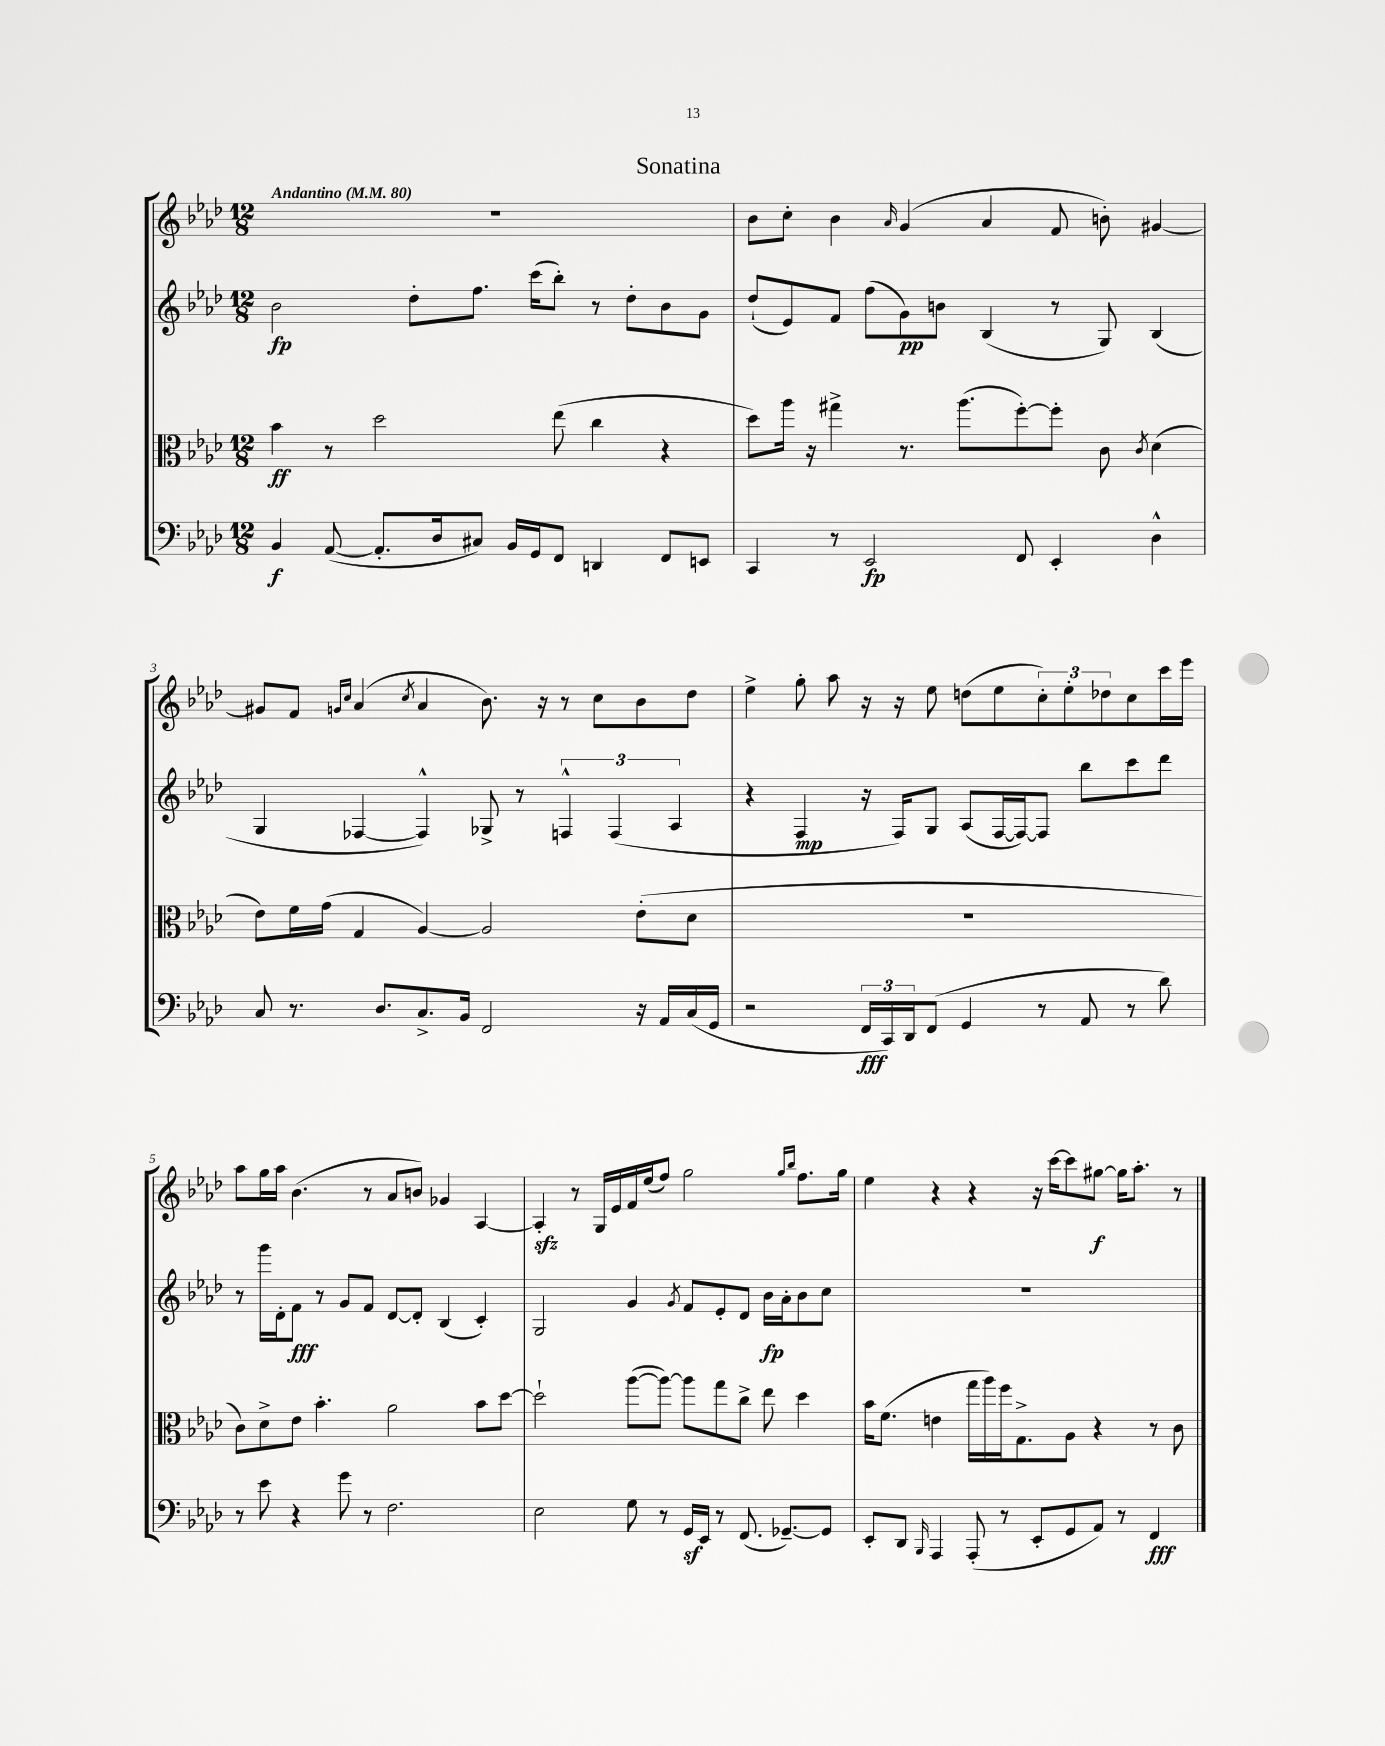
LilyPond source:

\header { title = "Sonatina" }
<<
\new StaffGroup <<
\new Staff = "s0" {
    \clef treble \key aes \major \numericTimeSignature \time 12/8 \tempo "Andantino" 4 = 80
    R1. |
    bes'8 c''8-. bes'4 \grace { aes'16 } g'4( aes'4 f'8 b'8-.) gis'4~ |
    gis'8 f'8 \grace { g'16 c''16 } aes'4( \acciaccatura { c''8 } aes'4 bes'8.) r16 r8 c''8 bes'8 des''8 |
    ees''4-> g''8-. aes''8 r16 r16 ees''8 d''8( ees''8 \tuplet 3/2 { c''8-.) ees''8-. des''8 } c''8 c'''16 ees'''16 |
    aes''8 g''16 aes''16 bes'4.( r8 aes'8 b'8) ges'4 aes4~ |
    aes4-.\sfz r8 g16 ees'16 f'16 ees''16( f''8) g''2 \grace { g''16 bes''16 } f''8. g''16 |
    ees''4 r4 r4 r16 c'''16~ c'''8 gis''8~\f gis''16 aes''8.-. r8 \bar "|." |
}
\new Staff = "s1" {
    \clef treble \key aes \major \numericTimeSignature \time 12/8
    bes'2\fp des''8-. f''8. c'''16( bes''8-.) r8 des''8-. bes'8 g'8 |
    des''8-!( ees'8) f'8 f''8( g'8\pp) b'8 bes4( r8 g8) bes4( |
    g4 fes4~ fes4-^) ges8-> r8 \tuplet 3/2 { f4-^ f4( aes4 } |
    r4 f4\mp r16 f16) g8 aes8( f16~ f16~) f8 bes''8 c'''8 des'''8 |
    r8 g'''16 des'16-. f'8\fff r8 g'8 f'8 des'8~ des'8-. bes4( c'4-.) |
    g2 g'4 \acciaccatura { g'8 } f'8 ees'8-. des'8 bes'16\fp aes'16-. bes'8 c''8 |
    R1. \bar "|." |
}
\new Staff = "s2" {
    \clef alto \key aes \major \numericTimeSignature \time 12/8
    bes'4\ff r8 des''2 ees''8( c''4 r4 |
    des''8) aes''16 r16 gis''4-> r8. aes''8.( f''8~-.) f''8-. c'8 \acciaccatura { c'8 } des'4( |
    ees'8) f'16 g'16( g4 aes4~) aes2 ees'8-.( des'8 |
    R1. |
    c'8) des'8-> ees'8 bes'4.-. aes'2 bes'8 des''8~ |
    des''2-! aes''8~( aes''8~) aes''8 g''8 c''8-> ees''8 des''4 |
    bes'16 f'8.( e'4 g''16 aes''16) f''16 g8.-> aes8 r4 r8 c'8 \bar "|." |
}
\new Staff = "s3" {
    \clef bass \key aes \major \numericTimeSignature \time 12/8
    bes,4\f aes,8~( aes,8.-. des16 cis8) bes,16 g,16 f,8 d,4 f,8 e,8 |
    c,4 r8 ees,2\fp f,8 ees,4-. des4-^ |
    c8 r8. des8. c8.-> bes,16 f,2 r16 aes,16 c16( g,16 |
    r2 \tuplet 3/2 { f,16\fff c,16) des,16 } f,8( g,4 r8 aes,8 r8 des'8) |
    r8 ees'8 r4 g'8 r8 f2. |
    ees2 g8 r8 g,16\sf ees,16 r8 f,8.( ges,8.~--) ges,8 |
    ees,8-. des,8 \grace { bes,,16 } aes,,4 aes,,8-.( r8 ees,8-. g,8 aes,8) r8 f,4\fff \bar "|." |
}
>>
>>
